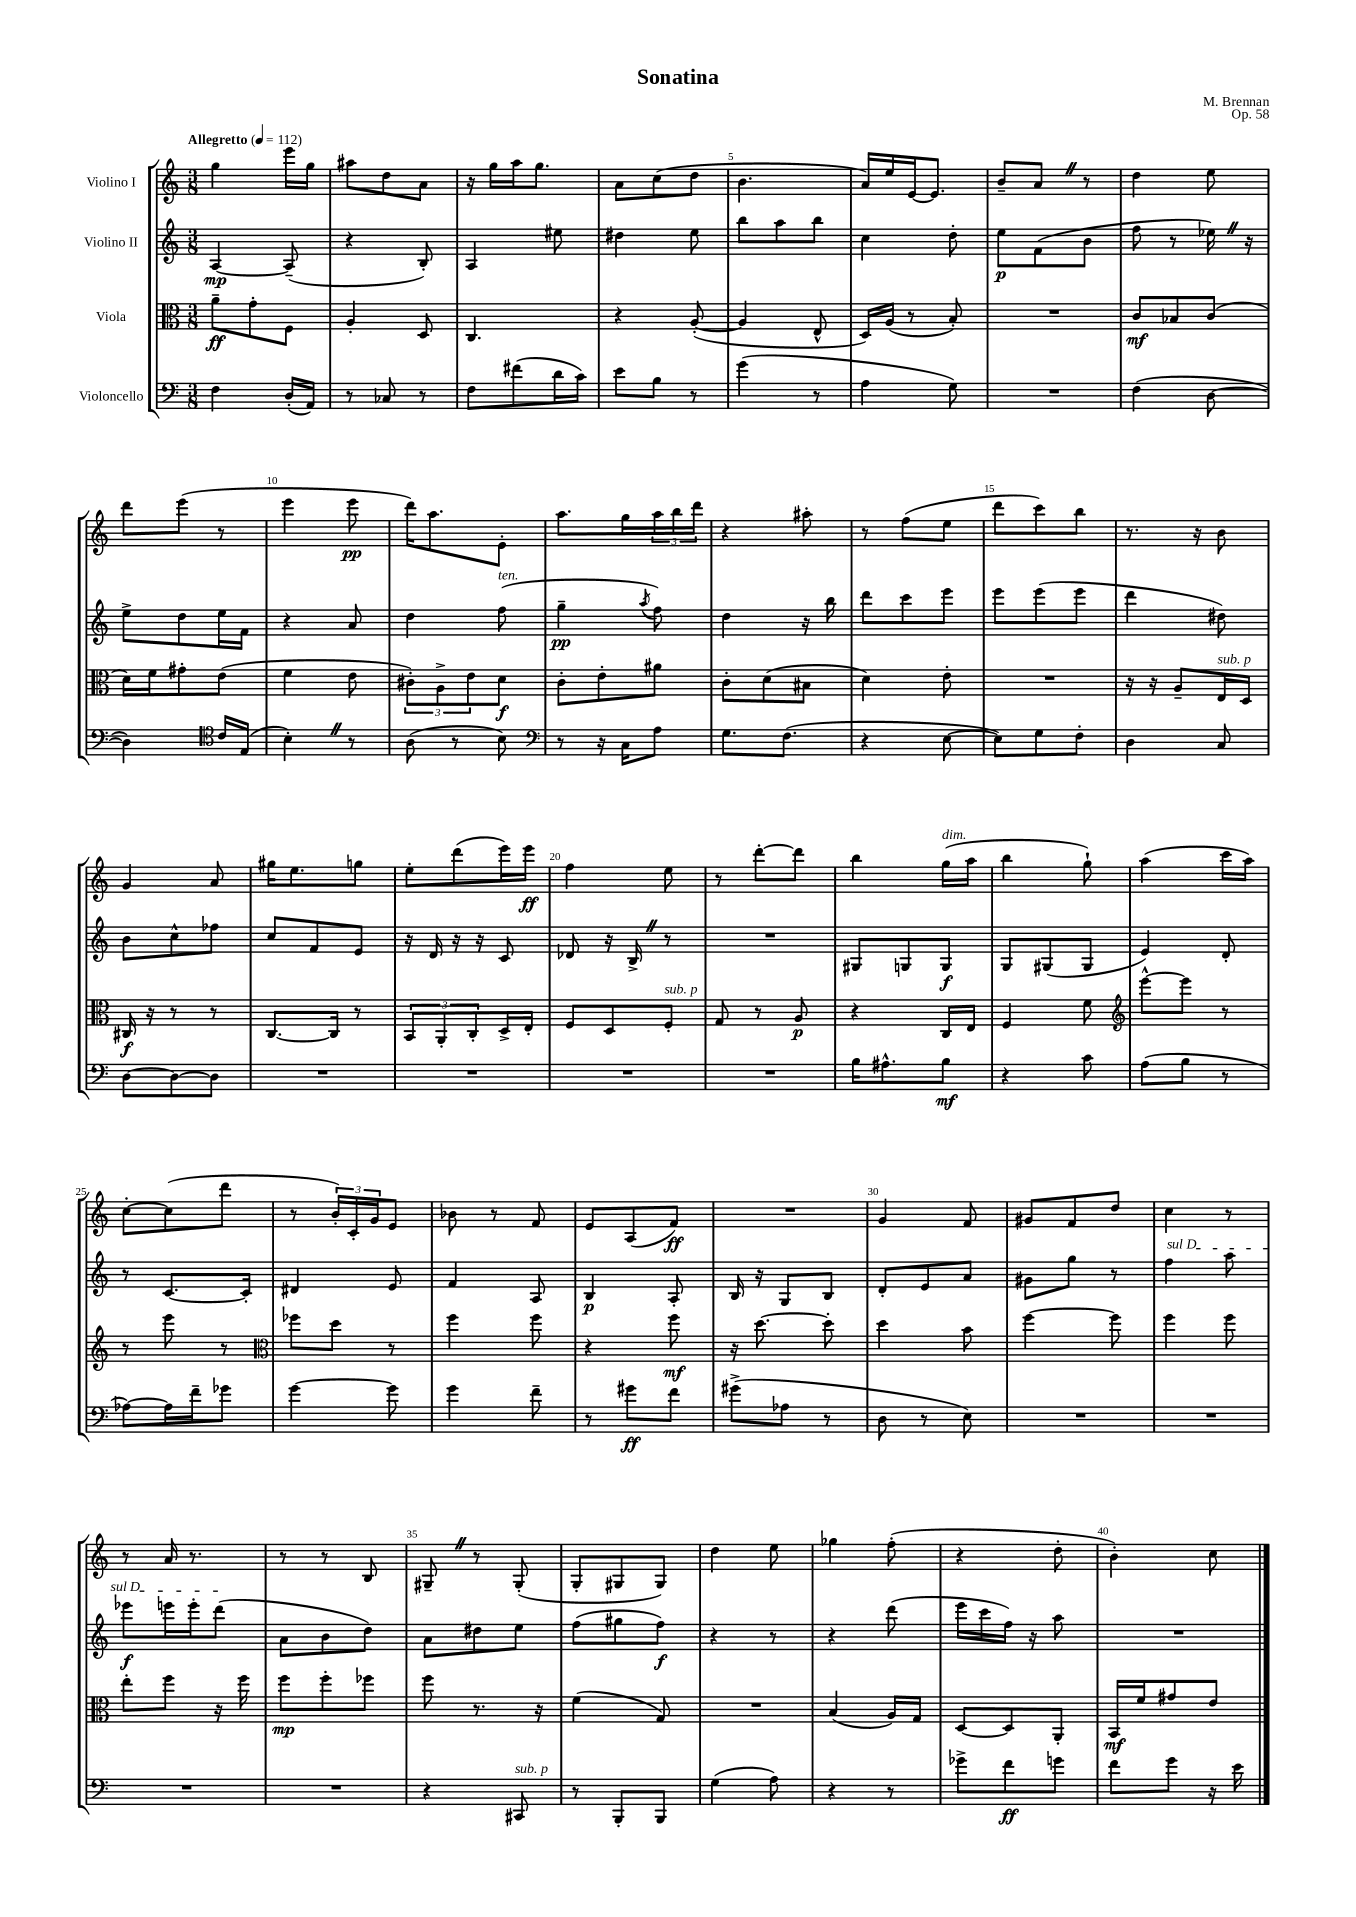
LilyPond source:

\header { title = "Sonatina" composer = "M. Brennan" opus = "Op. 58" }
<<
\new StaffGroup <<
\new Staff = "s0" \with { instrumentName = "Violino I" } {
    \clef treble \key c \major \numericTimeSignature \time 3/8 \tempo "Allegretto" 4 = 112
    g''4 e'''16 g''16 |
    ais''8 d''8 a'8 |
    r16 g''16 a''16 g''8. |
    a'8 c''8( d''8 |
    b'4. |
    a'16) e''16 e'16~ e'8. |
    b'8-- a'8 \once \override BreathingSign.text = \markup { \musicglyph "scripts.caesura.straight" } \breathe r8 |
    d''4 e''8 |
    d'''8 e'''8( r8 |
    e'''4 e'''8\pp |
    d'''16) a''8. e'8-. |
    a''8. g''16 \tuplet 3/2 { a''16 b''16 d'''16 } |
    r4 ais''8-. |
    r8 f''8( e''8 |
    d'''8 c'''8) b''8 |
    r8. r16 b'8 |
    g'4 a'8 |
    gis''16 e''8. g''8 |
    e''8-. d'''8( e'''16) e'''16\ff |
    f''4 e''8 |
    r8 d'''8~-. d'''8 |
    b''4 g''16^\markup { \italic "dim." }( a''16 |
    b''4 g''8-!) |
    a''4( c'''16 a''16) |
    c''8~-. c''8( d'''8 |
    r8 \tuplet 3/2 { b'16-.) c'16-. g'16 } e'8 |
    bes'8 r8 f'8 |
    e'8 a8( f'8\ff) |
    R4. |
    g'4 f'8 |
    gis'8 f'8 d''8 |
    c''4 r8 |
    r8 a'16 r8. |
    r8 r8 b8 |
    gis8-- \once \override BreathingSign.text = \markup { \musicglyph "scripts.caesura.straight" } \breathe r8 gis8-.( |
    g8-. gis8 gis8) |
    d''4 e''8 |
    ges''4 f''8-.( |
    r4 d''8-. |
    b'4-.) c''8 \bar "|." |
}
\new Staff = "s1" \with { instrumentName = "Violino II" } {
    \clef treble \key c \major \numericTimeSignature \time 3/8
    a4~\mp a8--( |
    r4 b8-.) |
    a4 eis''8 |
    dis''4 e''8 |
    b''8 a''8 b''8 |
    c''4 d''8-. |
    e''8\p f'8( b'8 |
    f''8 r8 ees''16) \once \override BreathingSign.text = \markup { \musicglyph "scripts.caesura.straight" } \breathe r16 |
    e''8-> d''8 e''16 f'16 |
    r4 a'8 |
    d''4 f''8^\markup { \italic "ten." }( |
    g''4--\pp \acciaccatura { a''8 } f''8) |
    d''4 r16 b''16 |
    d'''8 c'''8 e'''8 |
    e'''8 e'''8( e'''8 |
    d'''4 dis''8) |
    b'8 c''8-^ fes''8 |
    c''8 f'8 e'8 |
    r16 d'16 r16 r16 c'8 |
    des'8 r16 b16-> \once \override BreathingSign.text = \markup { \musicglyph "scripts.caesura.straight" } \breathe r8 |
    R4. |
    gis8 g8 g8\f |
    g8 gis8( gis8 |
    e'4) d'8-. |
    r8 c'8.~ c'16-. |
    dis'4 e'8 |
    f'4 a8 |
    b4\p a8-. |
    b16 r16 g8 b8 |
    d'8-. e'8 a'8 |
    gis'8 g''8 r8 |
    \once \override TextSpanner.bound-details.left.text = \markup { \italic "sul D" } f''4\startTextSpan a''8 |
    ees'''8\f e'''16 e'''16-. d'''8\stopTextSpan( |
    a'8 b'8 d''8) |
    a'8 dis''8 e''8 |
    f''8( gis''8 f''8\f) |
    r4 r8 |
    r4 d'''8( |
    e'''16 c'''16 f''16) r16 a''8 |
    R4. \bar "|." |
}
\new Staff = "s2" \with { instrumentName = "Viola" } {
    \clef alto \key c \major \numericTimeSignature \time 3/8
    a'8--\ff g'8-. f8 |
    a4-. d8 |
    c4. |
    r4 a8~-.( |
    a4 e8-^ |
    d16) a16( r8 b8-.) |
    R4. |
    c'8\mf bes8 c'8( |
    d'16) f'16 gis'8-. e'8( |
    f'4 e'8 |
    \tuplet 3/2 { cis'8-.) a8-> e'8 } d'8\f |
    c'8-. e'8-. ais'8 |
    c'8-. d'8( bis8 |
    d'4) e'8-. |
    R4. |
    r16 r16 a8-- e16^\markup { \italic "sub. p" } d16 |
    cis16\f r16 r8 r8 |
    c8.~ c16 r8 |
    \tuplet 3/2 { b,8 a,8-. c8-. } d16-> e16-. |
    f8 d8 f8-.^\markup { \italic "sub. p" } |
    g8 r8 a8\p |
    r4 c16 e16 |
    f4 f'8 |
    \clef treble e'''8~-^ e'''8 r8 |
    r8 e'''8 r8 |
    \clef alto fes''8 d''8 r8 |
    f''4 f''8 |
    r4 f''8\mf |
    r16 d''8.~ d''8-. |
    d''4 b'8 |
    f''4~ f''8 |
    f''4 f''8 |
    e''8-. f''8 r16 f''16 |
    f''8\mp f''8-. fes''8 |
    f''8 r8. r16 |
    f'4( g8) |
    R4. |
    b4( a16) g16 |
    d8~ d8 a,8-. |
    b,16\mf f'16 gis'8 e'8 \bar "|." |
}
\new Staff = "s3" \with { instrumentName = "Violoncello" } {
    \clef bass \key c \major \numericTimeSignature \time 3/8
    f4 d16-.( a,16) |
    r8 ces8 r8 |
    f8 fis'8( d'16 c'16) |
    e'8 b8 r8 |
    g'4( r8 |
    a4 g8) |
    R4. |
    f4( d8~ |
    d4) \clef tenor c'16 e16( |
    b4-.) \once \override BreathingSign.text = \markup { \musicglyph "scripts.caesura.straight" } \breathe r8 |
    a8( r8 b8) |
    \clef bass r8 r16 c16 a8 |
    g8. f8.( |
    r4 e8~ |
    e8) g8 f8-. |
    d4 c8 |
    d8~ d8~ d8 |
    R4. |
    R4. |
    R4. |
    R4. |
    b16 ais8.-^ b8\mf |
    r4 c'8 |
    a8( b8 r8 |
    aes8~) aes16 f'16-- ges'8 |
    g'4~ g'8 |
    g'4 f'8-- |
    r8 gis'8\ff f'8 |
    gis'8->( aes8 r8 |
    d8 r8 e8) |
    R4. |
    R4. |
    R4. |
    R4. |
    r4 cis,8^\markup { \italic "sub. p" } |
    r8 b,,8-. b,,8 |
    g4( a8) |
    r4 r8 |
    ges'8-> f'8\ff g'8 |
    f'8 g'8 r16 e'16 \bar "|." |
}
>>
>>
\layout { \context { \Score \override BarNumber.break-visibility = ##(#f #t #t) barNumberVisibility = #(every-nth-bar-number-visible 5) } }
